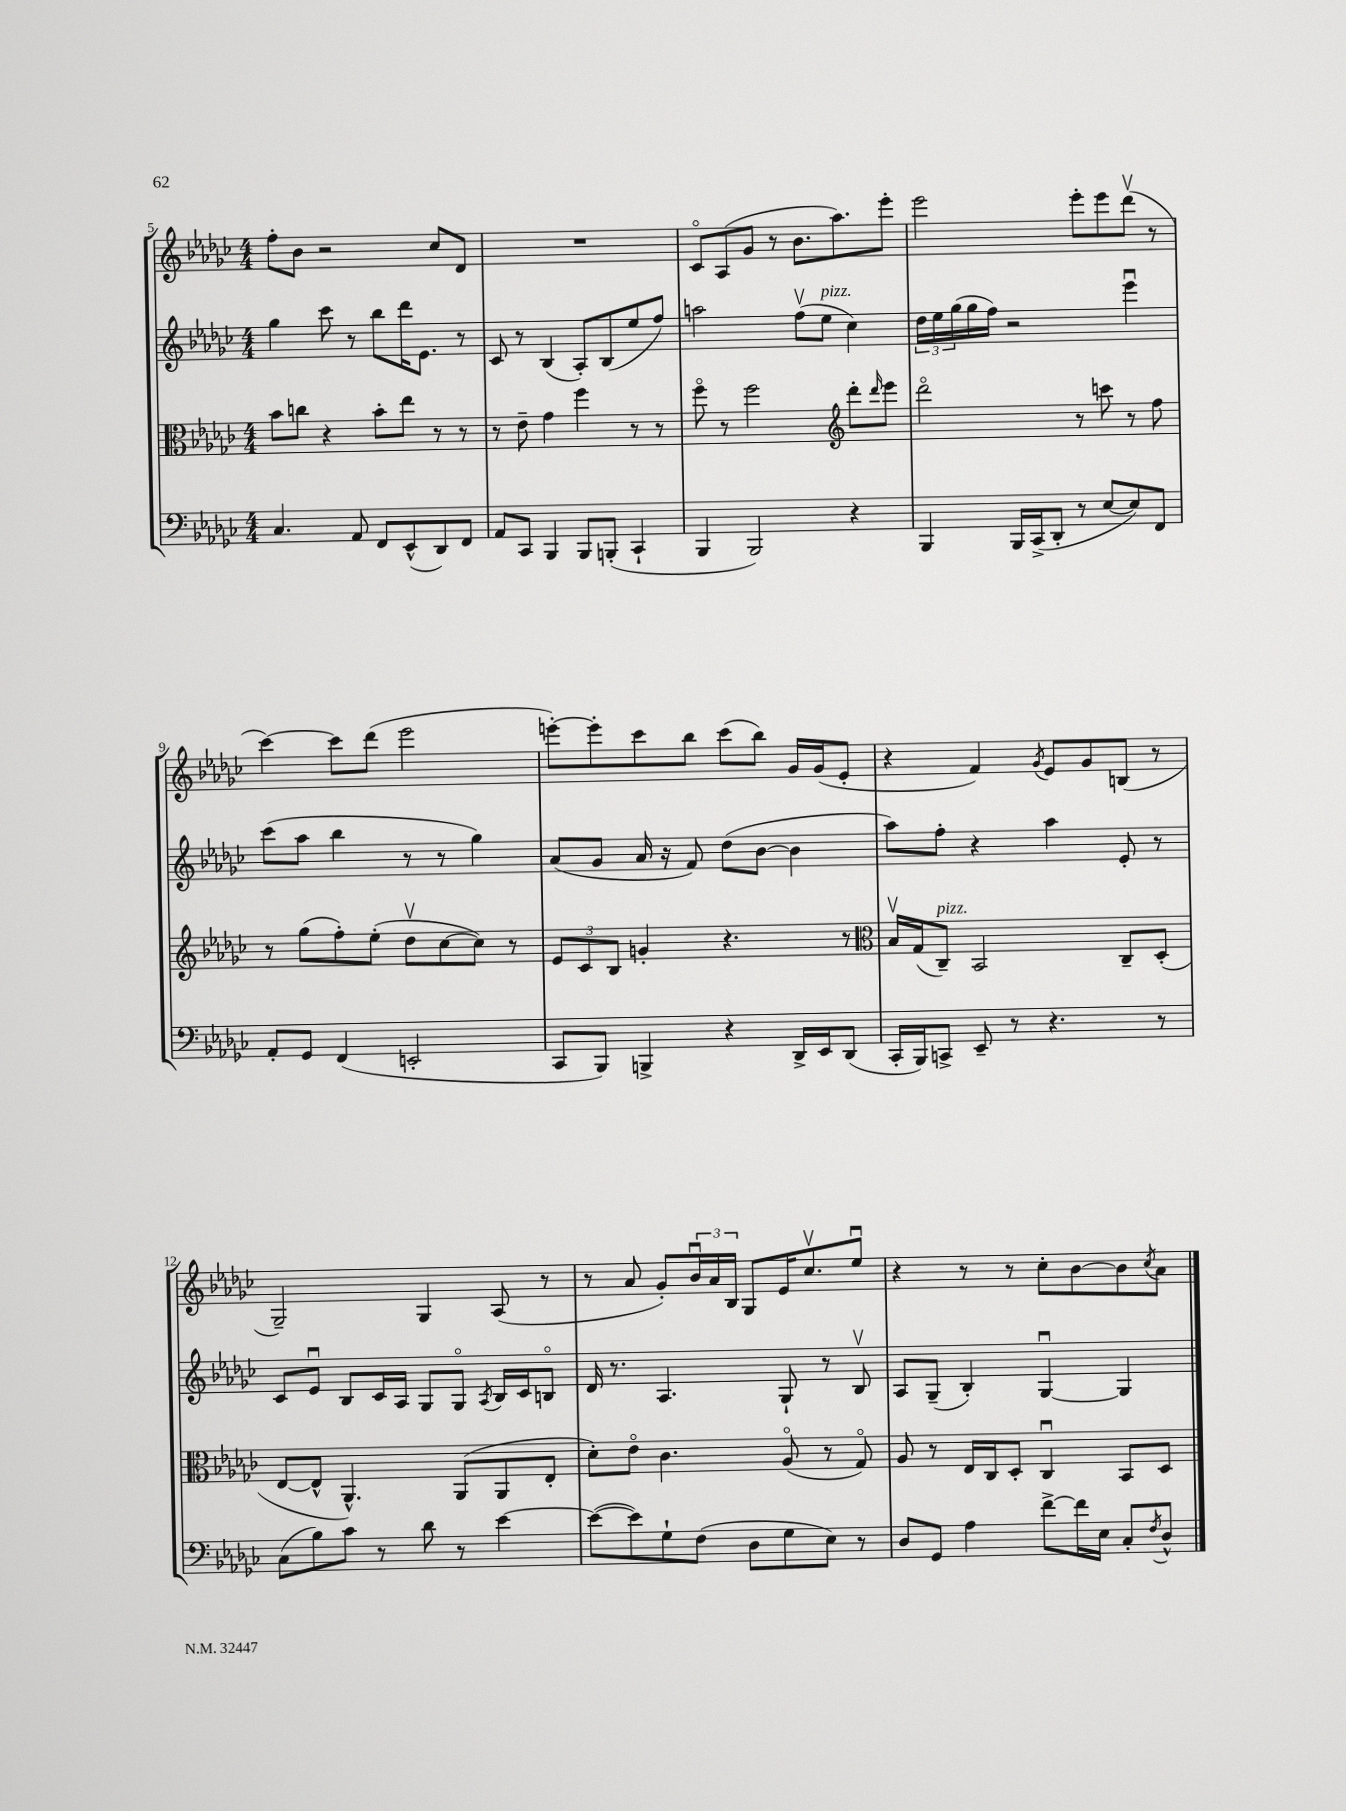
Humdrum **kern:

**kern	**kern	**kern	**kern
*part4	*part3	*part2	*part1
*staff4	*staff3	*staff2	*staff1
*clefF4	*clefC3	*clefG2	*clefG2
*k[b-e-a-d-g-c-]	*k[b-e-a-d-g-c-]	*k[b-e-a-d-g-c-]	*k[b-e-a-d-g-c-]
*M4/4	*M4/4	*M4/4	*M4/4
=5	=5	=5	=5
4.C-/	8b-\L	4gg-\	8ff'\L
.	8ccn\J	.	8b-\J
.	4r	8ccc-\	2r
8AA-/	.	8r	.
8FF/L	8b-'\L	8bb-\L	.
(8EE-^^/	8ee-\J	16ddd-\K	.
.	.	8.e-\J	.
8DD-/)	8r	.	8cc-/L
8FF/J	8r	8r	8d-/J
=6	=6	=6	=6
8AA-/L	8r	8c-/	1r
8CC-/J	8e-~\	8r	.
4BBB-/	4g-\	(4B-/	.
8BBB-/L	4ff\	8A-'/L)	.
(8BBBn'/J	.	(8B-/	.
4CC-`/	8r	8ee-/	.
.	8r	8ff/J)	.
=7	=7	=7	=7
4BBB-/	8ff\	2aan\	8c-/L
.	8r	.	(8A-/
2BBB-/)	2ff\	.	8g-/J
.	.	.	8r
.	.	(8ffv\L	8.b-\L
!	!	!LO:TX:a:i:t=pizz.	!
.	.	8ee-\J	.
.	.	.	8.aa-\)
*	*clefG2	*	*
4r	8ddd-'\L	4cc-\)	.
.	16qqddd-/	.	.
.	8eee-\J	.	8eee-'\J
=8	=8	=8	=8
4BBB-/	2ddd-\	24dd-\LL	2eee-\
.	.	24ee-\	.
.	.	(24gg-\	.
.	.	16gg-\	.
.	.	16ff\JJ)	.
16BBB-/LL	.	2r	.
(16CC-^/J	.	.	.
8DD-'/J	.	.	.
8r	8r	.	8eee-'\L
[8E-/L	8cccn\	.	8eee-\
8E-/])	8r	4eee-u\	(8ddd-v\J
8FF/J	8ff\	.	8r
!!LO:LB:g=z
=9	=9	=9	=9
8AA-'/L	8r	(8ccc-\L	[4ccc-\)
8GG-/J	(8gg-\L	8aa-\J	.
(4FF/	8ff'\)	4bb-\	8ccc-\L]
.	(8ee-'\J	.	(8ddd-\J
2EEn'/	8dd-v\L	8r	2eee-\
.	[8cc-\	8r	.
.	8cc-\J])	4gg-\)	.
.	8r	.	.
=10	=10	=10	=10
8CC-/L	12e-/L	(8a-/L	[8eeen'\L)
.	12c-/	.	.
8BBB-/J)	.	8g-/J	8eee'\]
.	12B-/J	.	.
4BBBn^/	4gn'/	16a-/	8ccc-\
.	.	16r	.
.	.	8f/)	8bb-\J
4r	4.r	(8dd-\L	(8ccc-\L
.	.	[8b-\J	8bb-\J)
16DD-^/LL	.	4b-\]	16g-/LL
16EE-/J	.	.	(16g-/J
(8DD-/J	8r	.	8e-'/J
=11	=11	=11	=11
*	*clefC3	*	*
16CC-'/LL	16B-v/LL	8aa-\L)	4r
16BBB-/J)	(16G-/J	.	.
!	!LO:TX:a:i:t=pizz.	!	!
8CCn^/J	8C-~/J)	8ff'\J	.
8EE-~/	2BB-/	4r	4f/)
8r	.	.	.
.	.	.	8qg-/
4.r	.	4aa-\	8e-/L
.	.	.	8g-/
.	8C-~/L	8e-'/	(8Bn/J
8r	(8D-'/J	8r	8r
!!LO:LB:g=z
=12	=12	=12	=12
(8C-\L	[8E-/L	8c-/L	2G-~/)
8B-\)	8E-^^/J]	8e-u/J	.
8c-\J	4.AA-^^/)	8B-/L	.
8r	.	16c-/L	.
.	.	16A-/JJ	.
8d-\	.	8G-/L	4G-/
8r	(8AA-/L	8G-/J	.
.	.	8qA-/	.
[4e-\	8AA-/	16B-/LL	(8A-/
.	.	16c-/J	.
.	8E-'/J	8Bn/J	8r
=13	=13	=13	=13
(8e-\L_	8d-'\L)	16d-/	8r
.	.	8.r	.
8e-\])	8e-\J	.	8a-/
8G-`\	4.c-\	4.A-/	8g-'/L)
(8F\J	.	.	24b-u/L
.	.	.	24a-/
.	.	.	24B-/JJ
8D-\L	.	.	8G-/L
8G-\	(8A-/	8G-`/	16e-/K
.	.	.	8.cc-v/
8E-\J)	8r	8r	.
8r	8G-/)	8B-v/	8ee-u/J
=14	=14	=14	=14
8D-/L	8A-/	8A-/L	4r
8GG-/J	8r	(8G-~/J	.
4A-\	16E-/LL	4B-'/)	8r
.	16C-/J	.	.
.	8D-'/J	.	8r
[8f^\L	4C-u/	[4G-u/	8cc-'\L
16f\L]	.	.	[8b-\
16E-\JJ	.	.	.
8C-'/L	8BB-/L	4G-/]	8b-\]
8qF/	.	.	8qcc-/
8D-^^/J	8D-/J	.	8a-\J
==	==	==	==
*-	*-	*-	*-
